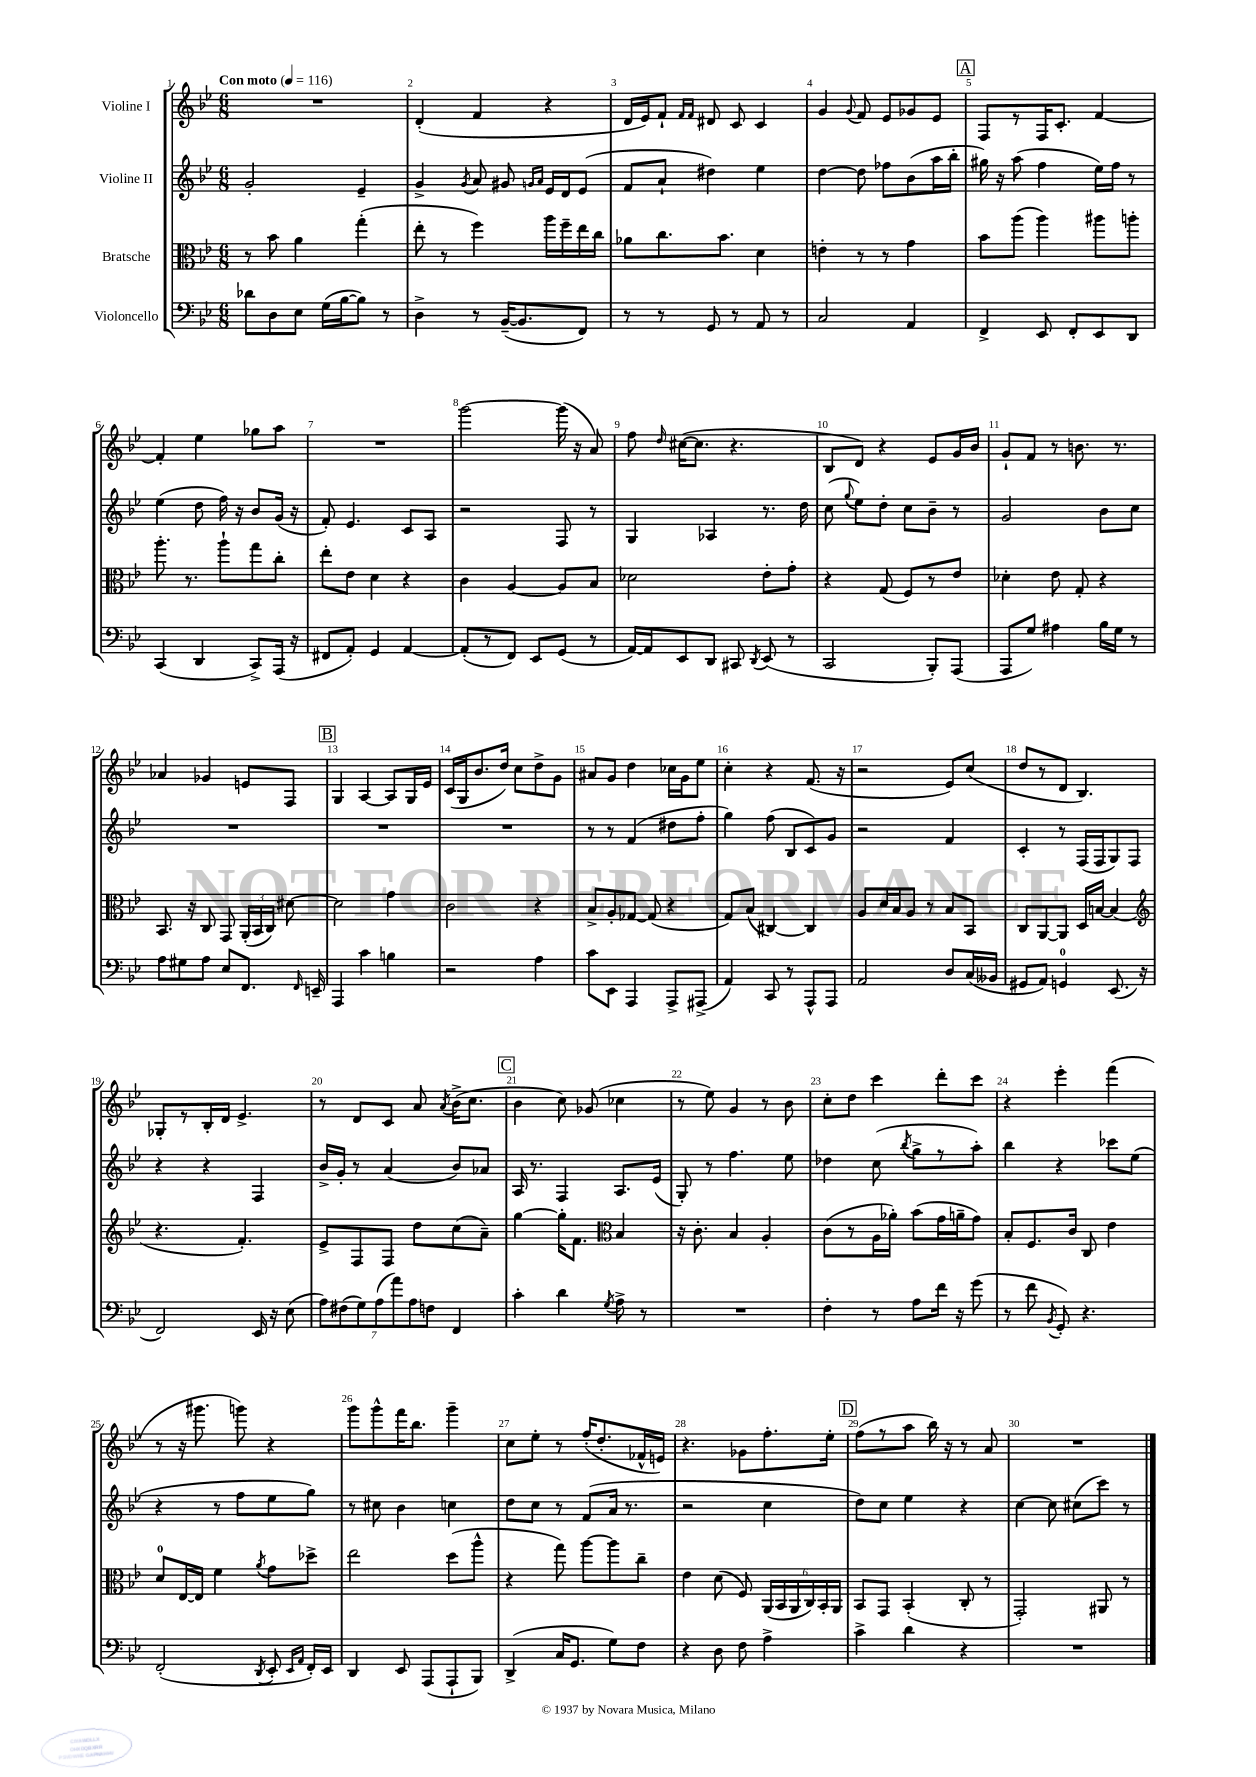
<<
\new StaffGroup <<
\new Staff = "s0" \with { instrumentName = "Violine I" } {
    \clef treble \key bes \major \numericTimeSignature \time 6/8 \tempo "Con moto" 4 = 116
    \autoBeamOff R2. |
    d'4-.( f'4 r4 |
    d'16[ ees'16) f'8]-! \grace { f'16[ f'16] } dis'8 c'8 c'4 |
    g'4 \appoggiatura { g'8 } f'8 ees'8[ ges'8 ees'8] |
    \mark \markup { \box "A" } f8[ r8 f16 c'8.]-. f'4~ |
    f'4-. ees''4 ges''8[ a''8] |
    R2. |
    g'''2~ g'''16( r16 a'8) |
    f''8 \grace { d''16 } cis''16[~( cis''8.] r4. |
    bes8[ d'8]) r4 ees'8[ g'16 bes'16] |
    g'8[-! f'8] r8 b'8. r8. |
    aes'4 ges'4 e'8[ f8] |
    \mark \markup { \box "B" } g4 a4~ a8[ g16 ees'16] |
    c'16[( g16 bes'8. d''16]) c''8[ d''8-> g'8] |
    ais'8[ g'8] d''4 ces''16[ g'16 ees''8] |
    c''4-. r4 f'8.( r16 |
    r2 ees'8[) c''8]( |
    d''8[ r8 d'8] bes4.) |
    ges8[-. r8 bes16-. d'16] ees'4.-> |
    r8 d'8[ c'8] a'8 \acciaccatura { a'8 } bes'16[->( c''8.] |
    \mark \markup { \box "C" } bes'4 c''8) ges'8( ces''4 |
    r8 ees''8) g'4 r8 bes'8 |
    c''8[-. d''8] c'''4 d'''8[-. c'''8] |
    r4 ees'''4-. f'''4( |
    r8 r16 gis'''8. g'''8) r4 |
    g'''8[ g'''8-^ f'''16 bes''8.] g'''4-- |
    c''8[ ees''8]-. r8 f''16[-.( d''8.-. fes'16-^ e'16]) |
    r4. ges'8[ f''8.-. ees''16]-. |
    \mark \markup { \box "D" } f''8[( r8 a''8] bes''16) r16 r8 a'8 |
    R2. \bar "|." |
}
\new Staff = "s1" \with { instrumentName = "Violine II" } {
    \clef treble \key bes \major \numericTimeSignature \time 6/8
    \autoBeamOff g'2-. ees'4-- |
    g'4-> \acciaccatura { g'8 } a'8 gis'8 \grace { g'16[ a'16] } ees'16[ d'16 ees'8]( |
    f'8[ a'8]-! dis''4) ees''4 |
    d''4~ d''8 fes''8[ bes'8( a''16 bes''16]-. |
    \mark \markup { \box "A" } gis''16) r16 a''8( f''4 ees''16[) f''16] r8 |
    ees''4( d''8 f''16) r16 bes'8[ g'16]( r16 |
    f'8-.) ees'4. c'8[ a8] |
    r2 f8 r8 |
    g4 aes4 r8. d''16 |
    c''8( \appoggiatura { g''8 } ees''8[) d''8]-. c''8[ bes'8]-- r8 |
    g'2 bes'8[ c''8] |
    R2. |
    \mark \markup { \box "B" } R2. |
    R2. |
    r8 r8 f'4( dis''8[ f''8]-. |
    g''4) f''8( bes8[ c'8) g'8] |
    r2 f'4 |
    c'4-. r8 f16[( f16 g8) f8] |
    r4 r4 f4 |
    bes'16[-> g'16]-. r8 a'4( bes'8[) aes'8] |
    \mark \markup { \box "C" } a16 r8. f4 a8.[ ees'16]( |
    g8-.) r8 f''4. ees''8 |
    des''4 c''8( \acciaccatura { bes''8 } g''8[-> r8 a''8]-.) |
    bes''4 r4 ces'''8[ ees''8]( |
    r4 r8 f''8[ ees''8 g''8]) |
    r8 cis''8 bes'4 c''4 |
    d''8[ c''8] r8 f'8[( a'16] r8. |
    r2 c''4 |
    \mark \markup { \box "D" } d''8[) c''8] ees''4 r4 |
    c''4~ c''8 cis''8[( c'''8]) r8 \bar "|." |
}
\new Staff = "s2" \with { instrumentName = "Bratsche" } {
    \clef alto \key bes \major \numericTimeSignature \time 6/8
    \autoBeamOff r8 bes'8 a'4 g''4-.( |
    ees''8-. r8 f''4) a''16[ f''16-- ees''16 c''16] |
    aes'8[ c''8. bes'8.] d'4 |
    e'4-. r8 r8 g'4 |
    \mark \markup { \box "A" } bes'8[ a''8]( a''4) ais''8[ a''8]-. |
    a''8.-. r8. a''8[-! g''8 c''8]-. |
    ees''8[-. ees'8] d'4 r4 |
    c'4 a4~ a8[ bes8] |
    des'2 ees'8[-. g'8]-. |
    r4 g8( f8[) r8 ees'8] |
    des'4-. ees'8 g8-. r4 |
    bes,8. r16 c8 g,8 \tuplet 3/2 { a,16[-.( bes,16 c16]) } dis'8~ |
    \mark \markup { \box "B" } dis'2 g'4 |
    c'2 r4 |
    bes8[-> a8-. ges8]~ ges8( r4 |
    g8[) bes8]( cis4~) cis4 |
    a8[ d'16 bes16 a8] r8 bes8[ bes,8] |
    c8[ a,8~ a,8] d16[ b16]~ b4( |
    \clef treble r4. f'4.-.) |
    ees'8[-> f8 f8] d''8[ c''8( a'8]--) |
    \mark \markup { \box "C" } g''4~ g''16[-. f'8.] \clef alto bes4 |
    r16 c'8.-. bes4 a4-. |
    c'8[( r8 a16 aes'16]-.) bes'8[( g'16 a'16-- g'8]) |
    bes8[-. f8. c'16] c8 ees'4 |
    d'8[-0 ees16~ ees16] f'4 \acciaccatura { a'8 } g'8[ des''8]-> |
    ees''2 d''8[( a''8]-^ |
    r4 g''8) a''8[~ a''8 c''8]-- |
    ees'4 d'8( f8) \tuplet 6/4 { a,16[( bes,16 a,16 c16) bes,16-. a,16] } |
    \mark \markup { \box "D" } bes,8[ g,8] bes,4-.( c8-. r8 |
    g,2-.) ais,8 r8 \bar "|." |
}
\new Staff = "s3" \with { instrumentName = "Violoncello" } {
    \clef bass \key bes \major \numericTimeSignature \time 6/8
    \autoBeamOff des'8[ d8 ees8] g16[( bes16~ bes8]) r8 |
    d4-> r8 bes,16[~--( bes,8. f,8]) |
    r8 r8 g,8 r8 a,8 r8 |
    c2 a,4 |
    \mark \markup { \box "A" } f,4-> ees,8 f,8[-. ees,8 d,8] |
    c,4( d,4 c,8[->) a,,16]( r16 |
    fis,8[ a,8]-.) g,4 a,4~ |
    a,8[-.( r8 f,8]) ees,8[ g,8]( r8 |
    a,16[~) a,16 ees,8 d,8] cis,8 \acciaccatura { d,8 } ees,8( r8 |
    c,2 bes,,8[-.) a,,8]( |
    a,,8[ g8]) ais4 bes16[ g16] r8 |
    a8[ gis8 a8] ees8[ f,8.] \grace { f,16 } e,16-- |
    \mark \markup { \box "B" } a,,4 c'4 b4 |
    r2 a4 |
    c'8[ ees,8] a,,4 a,,8[-> ais,,8]->( |
    a,4) c,8 r8 a,,8[-^ a,,8] |
    a,2 d8[ c16( beses,16] |
    gis,8[ a,8]) g,4-0 ees,8.( r16 |
    f,2) ees,16 r16 ees8( |
    \tuplet 7/4 { a8[) fis8( g8) a8( a'8) a8 f8] } f,4 |
    \mark \markup { \box "C" } c'4-. d'4 \acciaccatura { g8 } a8-> r8 |
    R2. |
    f4-. r8 a8[ f'16] r16 g'8( |
    r8 f'8 \acciaccatura { bes,8 } g,8-.) r4. |
    f,2-.( \acciaccatura { d,8 } ees,8-. \grace { ees,16[ a,16] } f,16[-.) ees,16] |
    d,4 ees,8 a,,8[( a,,8-! bes,,8]) |
    d,4->( c16[ g,8.] g8[) f8] |
    r4 d8 f8 a4-> |
    \mark \markup { \box "D" } c'4-> d'4 r4 |
    R2. \bar "|." |
}
>>
>>
\layout { \context { \Score \override BarNumber.break-visibility = ##(#f #t #t) barNumberVisibility = #all-bar-numbers-visible } }
